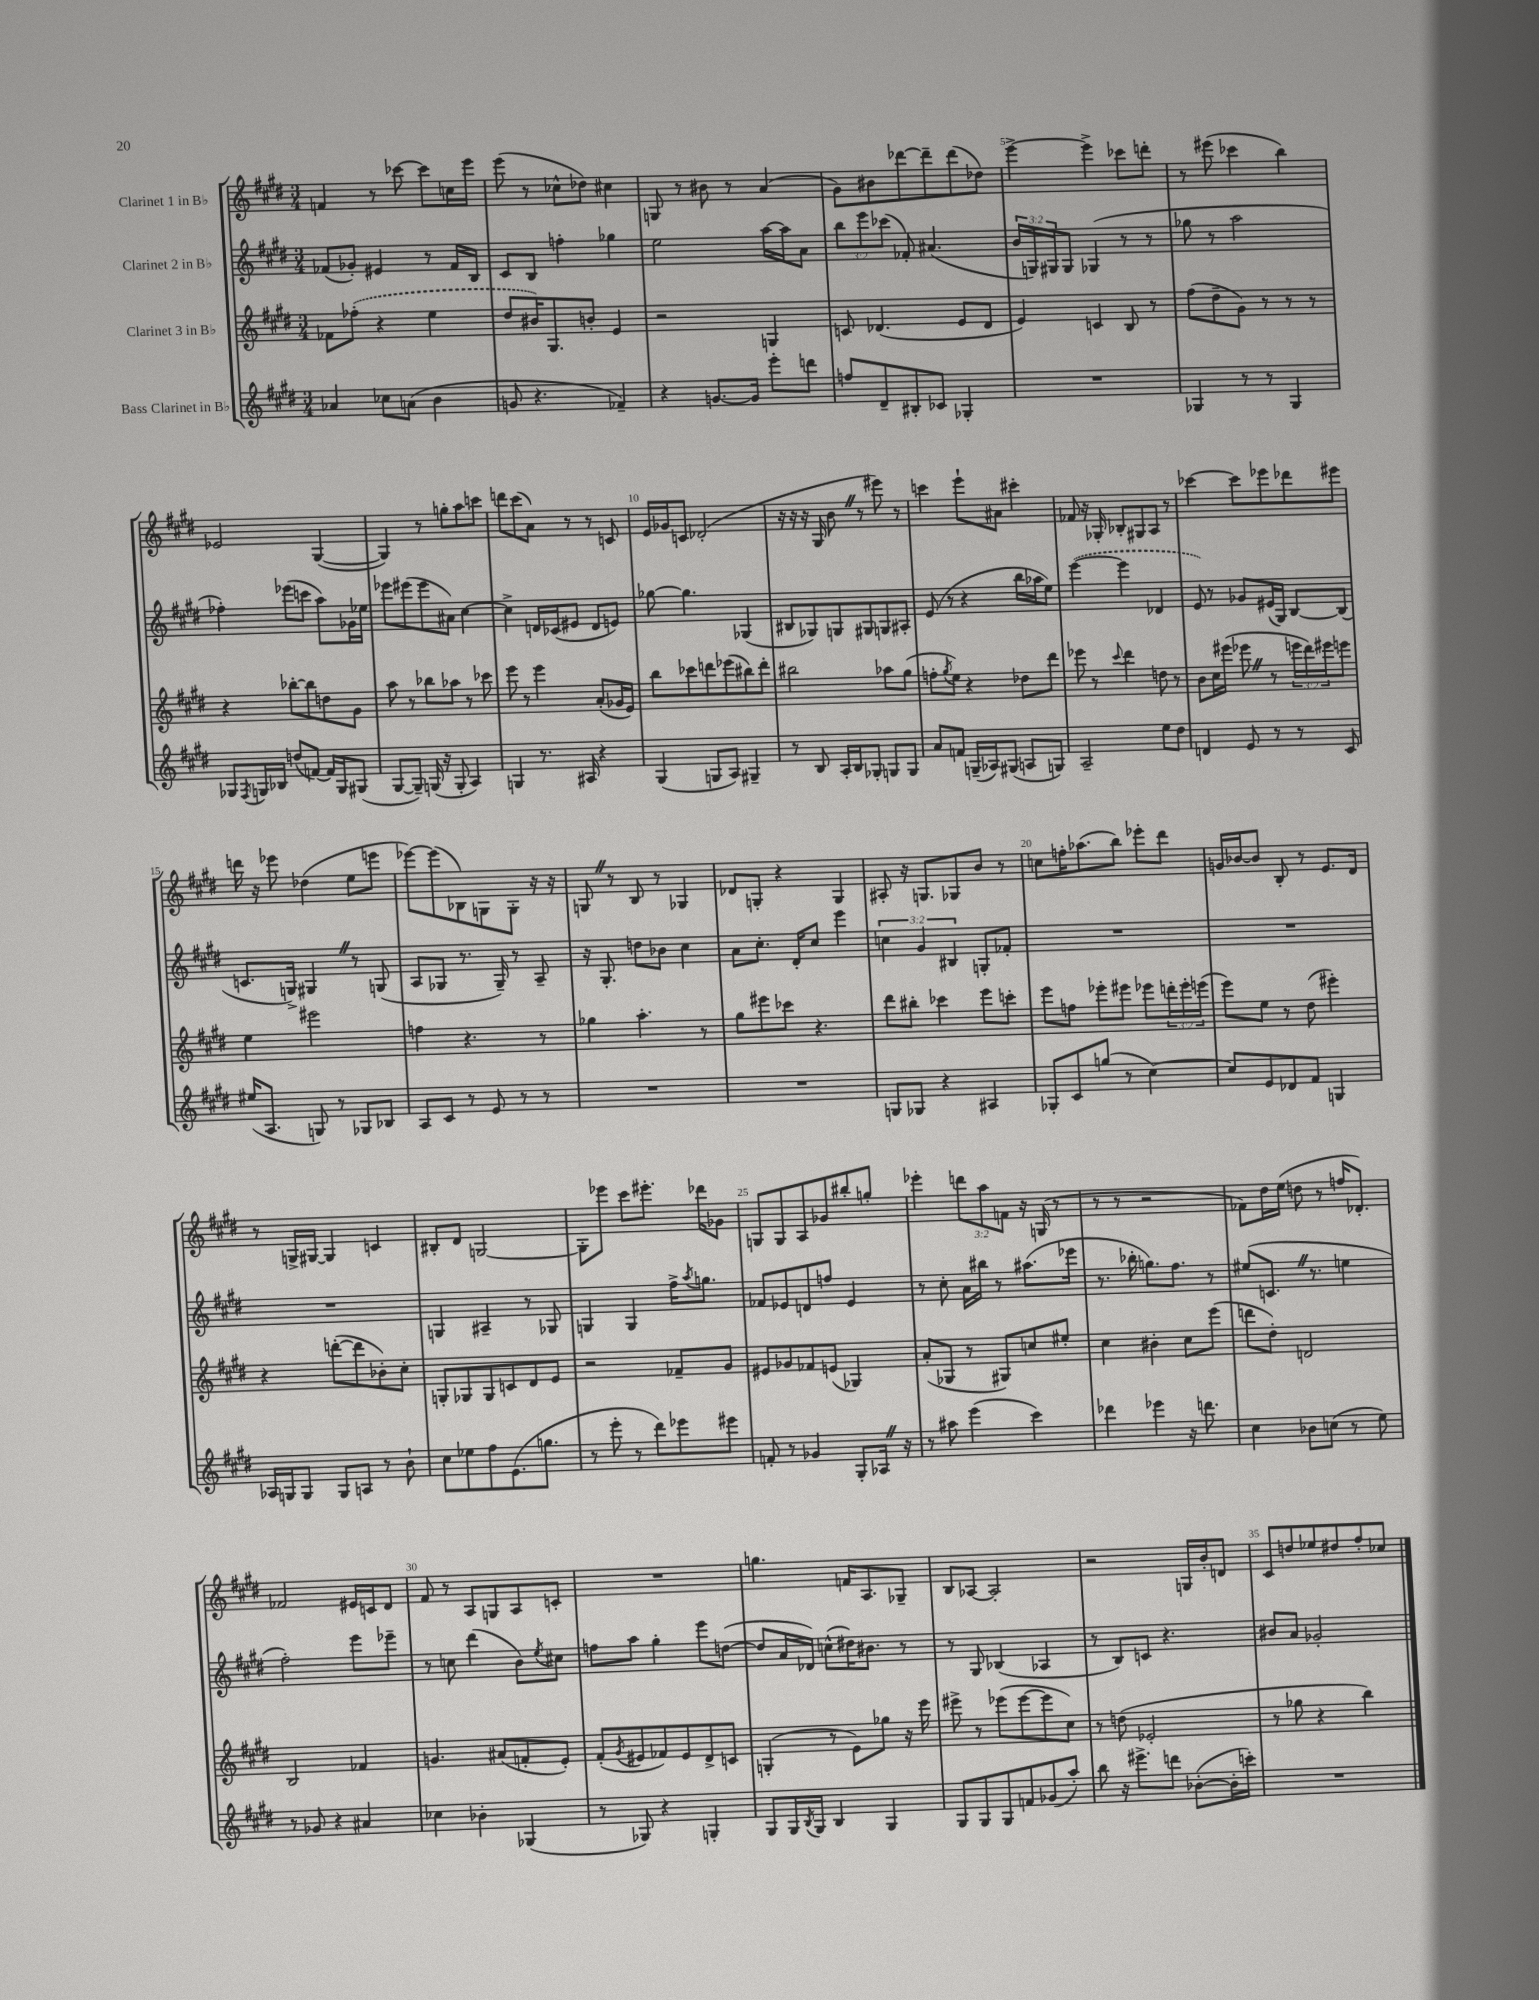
<<
\new StaffGroup <<
\new Staff = "s0" \with { instrumentName = "Clarinet 1 in Bb" } {
    \clef treble \key e \major \numericTimeSignature \time 3/4 \override Staff.TupletNumber.text = #tuplet-number::calc-fraction-text
    f'4 r8 ces'''8~ ces'''8 c''16 e'''16 |
    e'''8( r8 ces''8-^ des''8) cis''4 |
    g8 r8 bis'8 r8 a'4( |
    gis'8) bis'8 des'''8~ des'''8-- des'''8( des''8) |
    e'''4~-> e'''4-> ces'''8 d'''8-. |
    r8 eis'''8( ces'''4 b''4) |
    ees'2 gis4~( |
    gis4) r8 g''8-. a''8 c'''8 |
    d'''8 cis'''8( a'8) r8 r8 c'8 |
    e'16 ges'16 c'8 des'2-.( |
    r16 r16 r16 gis16 b'8 \once \override BreathingSign.text = \markup { \musicglyph "scripts.caesura.straight" } \breathe r8 eis'''8) r8 |
    c'''4 e'''8-! ais'8 cis'''4-. |
    fes'8 r16 ges16-. bes8-. gis8 a8 r8 |
    ces'''4~ ces'''8 ees'''8 des'''8 eis'''8 |
    d'''16 r16 ees'''8 des''4( e''8 e'''8 |
    ees'''8~) ees'''8( bes8) g8 g8-. r16 r16 |
    g8 \once \override BreathingSign.text = \markup { \musicglyph "scripts.caesura.straight" } \breathe r8 b8 r8 ges4 |
    des'8 g8-. r4 g4 |
    ais8-. r16 g8. ges8 b'8 r8 |
    c''8 f''16-. aes''8.( b''8) ees'''8-. dis'''8 |
    g'16 bes'16~ bes'8 b8-. r8 e'8. dis'16 |
    r8 g16-> gis16~ gis4 c'4 |
    bis8-. dis'8 g2~ |
    g8-. ees'''8 cis'''8 eis'''8.-. des'''16 ges'8 |
    g8 g8 a8 ges'8 bis''8-. g''8-. |
    ees'''4-. \tuplet 3/2 { d'''8 a''8 f'8 } r16 g16( r8 |
    r8 r8 r2 |
    fes'8) dis''16 e''16( d''8 r8 f''16 des'8.-.) |
    fes'2 eis'16 c'16 dis'8 |
    fis'8 r8 a8 g8 a8 c'8-. |
    R2. |
    g''4. f'16 a8. ges8-- |
    b8 aes8~ aes2-. |
    r2 g16 b'16-. d'8 |
    cis'8 d''8 ees''8 dis''8 fis''8-. ces''8 \bar "|." |
}
\new Staff = "s1" \with { instrumentName = "Clarinet 2 in Bb" } {
    \clef treble \key e \major \numericTimeSignature \time 3/4 \override Staff.TupletNumber.text = #tuplet-number::calc-fraction-text
    fes'8( ges'8-.) eis'4 r8 fes'16 b16 |
    cis'8 b8 f''4-. ges''4 |
    e''2 a''16~ a''16 a'8 |
    \tuplet 3/2 { b''8 e'''8 ces'''8( } fes'8-.) ais'4.( |
    \tuplet 3/2 { b'16 g16) gis16 } gis8 ges4( r8 r8 |
    ges''8 r8 a''2 |
    fes''4-.) ees'''8( c'''8 a''8) ges'16 ees''16 |
    ees'''8 eis'''8( eis'''8 ais'8) cis''4~ |
    cis''4-> d'16 ces'16( eis'8 d'8 e'8) |
    ges''8~ ges''4. ges4( |
    bis8 ges8) g8 gis8 g8 ais8-. |
    e'8( r8 r4 b''16 aes''16 e''8) |
    \once \slurDashed e'''4~( e'''4 des'4 |
    e'8) r8 ges'8 eis'16( gis16) b8~ b8( |
    c'8. g16->) gis4 \once \override BreathingSign.text = \markup { \musicglyph "scripts.caesura.straight" } \breathe r8 g8( |
    a8 ges8 r8. ges16--) r8 a8-- |
    r16 gis8.-. d''8 bes'8 cis''4 |
    a'8 cis''8.-. dis'16-. cis''8 e'''4 |
    \tuplet 3/2 { c''4 gis'4 bis4 } g8-. fes'8-. |
    R2. |
    R2. |
    R2. |
    g4 ais4-- r8 ges8 |
    g4 g4 fis''16-> \acciaccatura { a''8 } g''8. |
    fes'8 ees'8 d'8 f''8 ees'4 |
    r8 cis''8-. a'16 bis''16 r8 ais''8.( ees'''16 |
    r8. bes''16-. g''8.) fis''8. r8 |
    eis''8( c'8. \once \override BreathingSign.text = \markup { \musicglyph "scripts.caesura.straight" } \breathe r8. e''4 |
    fis''2-.) e'''8 ees'''8-- |
    r8 c''8 dis'''4( b'8) \acciaccatura { e''8 } cis''8 |
    f''8 a''8 gis''4-. e'''8 d''8~( |
    d''8 a'16 des'16) c''8-^( dis''16) bis'8. r8 |
    r8 gis8 bes4( aes4 |
    r8 b8) c'8 r4. |
    bis'8 a'8 ges'2-. \bar "|." |
}
\new Staff = "s2" \with { instrumentName = "Clarinet 3 in Bb" } {
    \clef treble \key e \major \numericTimeSignature \time 3/4 \override Staff.TupletNumber.text = #tuplet-number::calc-fraction-text
    fes'8 \once \slurDashed fes''8-.( r4 e''4 |
    dis''8 bis'16) gis8. b'8-. e'4 |
    r2 g4 |
    c'8 des'4.( e'8 des'8 |
    e'4) c'4 b8 r8 |
    fis''8( dis''8-- gis'8) r8 r8 r8 |
    r4 bes''8~-. bes''8 d''8 gis'8 |
    a''8 r8 bes''8 aes''8 r8 ces'''8 |
    e'''8 r8 e'''4 a'8-.( ges'16 e'16) |
    b''8 ces'''8 d'''8 ees'''8( bis''8) d'''8-. |
    bis''2 aes''8 gis''8( |
    f''8-. \acciaccatura { gis''8 } e''8) r4 des''8 dis'''8 |
    ees'''8 r8 \appoggiatura { cis'''8 } dis'''4 d''8 r8 |
    b'8 cis''16 eis'''16( ees'''8 \once \override BreathingSign.text = \markup { \musicglyph "scripts.caesura.straight" } \breathe r8 \tuplet 3/2 { e'''16 dis'''16) eis'''16 } e'''8 |
    e''4 eis'''2 |
    f''4 r4. r8 |
    ges''4 a''4.-. r8 |
    gis''8 eis'''8 ces'''8 r4. |
    dis'''8 bis''8-. ces'''4 e'''8 c'''8-. |
    e'''8 f''8 ees'''8-. eis'''8 ees'''8 \tuplet 3/2 { d'''16-. ees'''16-. e'''16( } |
    e'''8) e''8 r8 dis''8( eis'''4-.) |
    r4 d'''8~-.( d'''8 bes'8-.) cis''8-. |
    g8-. ges8 ges8 c'8 dis'8 e'8 |
    r2 fes'8-- gis'8 |
    eis'8 ges'8 fes'8 e'8( ges4) |
    a'8-.( ges8 r8 gis8) c''8 eis''8-. |
    cis''4 bis'4-. cis''8 e'''8( |
    d'''8 dis''8-.) d'2 |
    b2 fes'4 |
    g'4. ais'8( f'8-. e'8-.) |
    fis'8-.( \acciaccatura { gis'8 } eis'8 fes'8) eis'8 dis'8-> c'8 |
    g4-.( r8 e'8) ges''8 r16 e'''16 |
    eis'''8-> r8 ees'''8( ees'''8~ ees'''8 cis''8) |
    r8 d''8( ees'2-. |
    r8 ges''8 r4 b''4) \bar "|." |
}
\new Staff = "s3" \with { instrumentName = "Bass Clarinet in Bb" } {
    \clef treble \key e \major \numericTimeSignature \time 3/4
    aes'4 ces''8 a'8( b'4 |
    g'8 r4. fes'4--) |
    r4 g'8.~ g'16 e'''8-. d'''8 |
    f''8 dis'8-- bis8-. ces'8 ges4-. |
    R2. |
    ges4 r8 r8 ges4 |
    ges8 \acciaccatura { fis8 } g16 bes16 d''8( f'8~) f'16 g16 gis8( |
    gis8~ gis8--) g16( r16 g8-. a4) |
    g4 r8. ais16 r4 |
    gis4( g8 a8) gis4-- |
    r8 b8 a16-. b16 ges8-. g8 g8 |
    a'8 f'8 g16--( aes16) gis8( a8 g8) |
    a2-- e''8 dis''8 |
    d'4 e'8 r8 r8 cis'8 |
    eis''16( a8. g8) r8 ges8 bes8 |
    a8 cis'8 r8 e'8 r8 r8 |
    R2. |
    R2. |
    g8 ges8 r4 ais4 |
    ges8-. cis'8 g''8( r8 cis''4~) |
    cis''8 e'8 des'8 fis'8 g4 |
    aes16 g16 g8 g8 a8 r8 b'8-! |
    cis''8 ees''8 fis''8 e'8.( g''8. |
    r8 e'''8-. r8 dis'''8) ees'''8 eis'''8 |
    f'8-. r8 ges'4 gis8-. aes16 \once \override BreathingSign.text = \markup { \musicglyph "scripts.caesura.straight" } \breathe r16 |
    r8 ais''8 e'''4( cis'''4) |
    des'''4 ees'''4 r16 d'''8. |
    cis''4 bes'8 c''8( r8 e''8) |
    r8 ges'8 r4 ais'4 |
    ces''4 bes'4-. ges4( |
    r8 ges8) r4 g4-. |
    gis8 gis16 \acciaccatura { b8 } gis16 b4 gis4 |
    gis8 gis8 gis8 f'8 ges'8( a''8-.) |
    b''8 r16 eis'''8.-> d'''8 bes'8~-.( bes'16-. c'''16-.) |
    R2. \bar "|." |
}
>>
>>
\layout { \context { \Score \override BarNumber.break-visibility = ##(#f #t #t) barNumberVisibility = #(every-nth-bar-number-visible 5) } }
